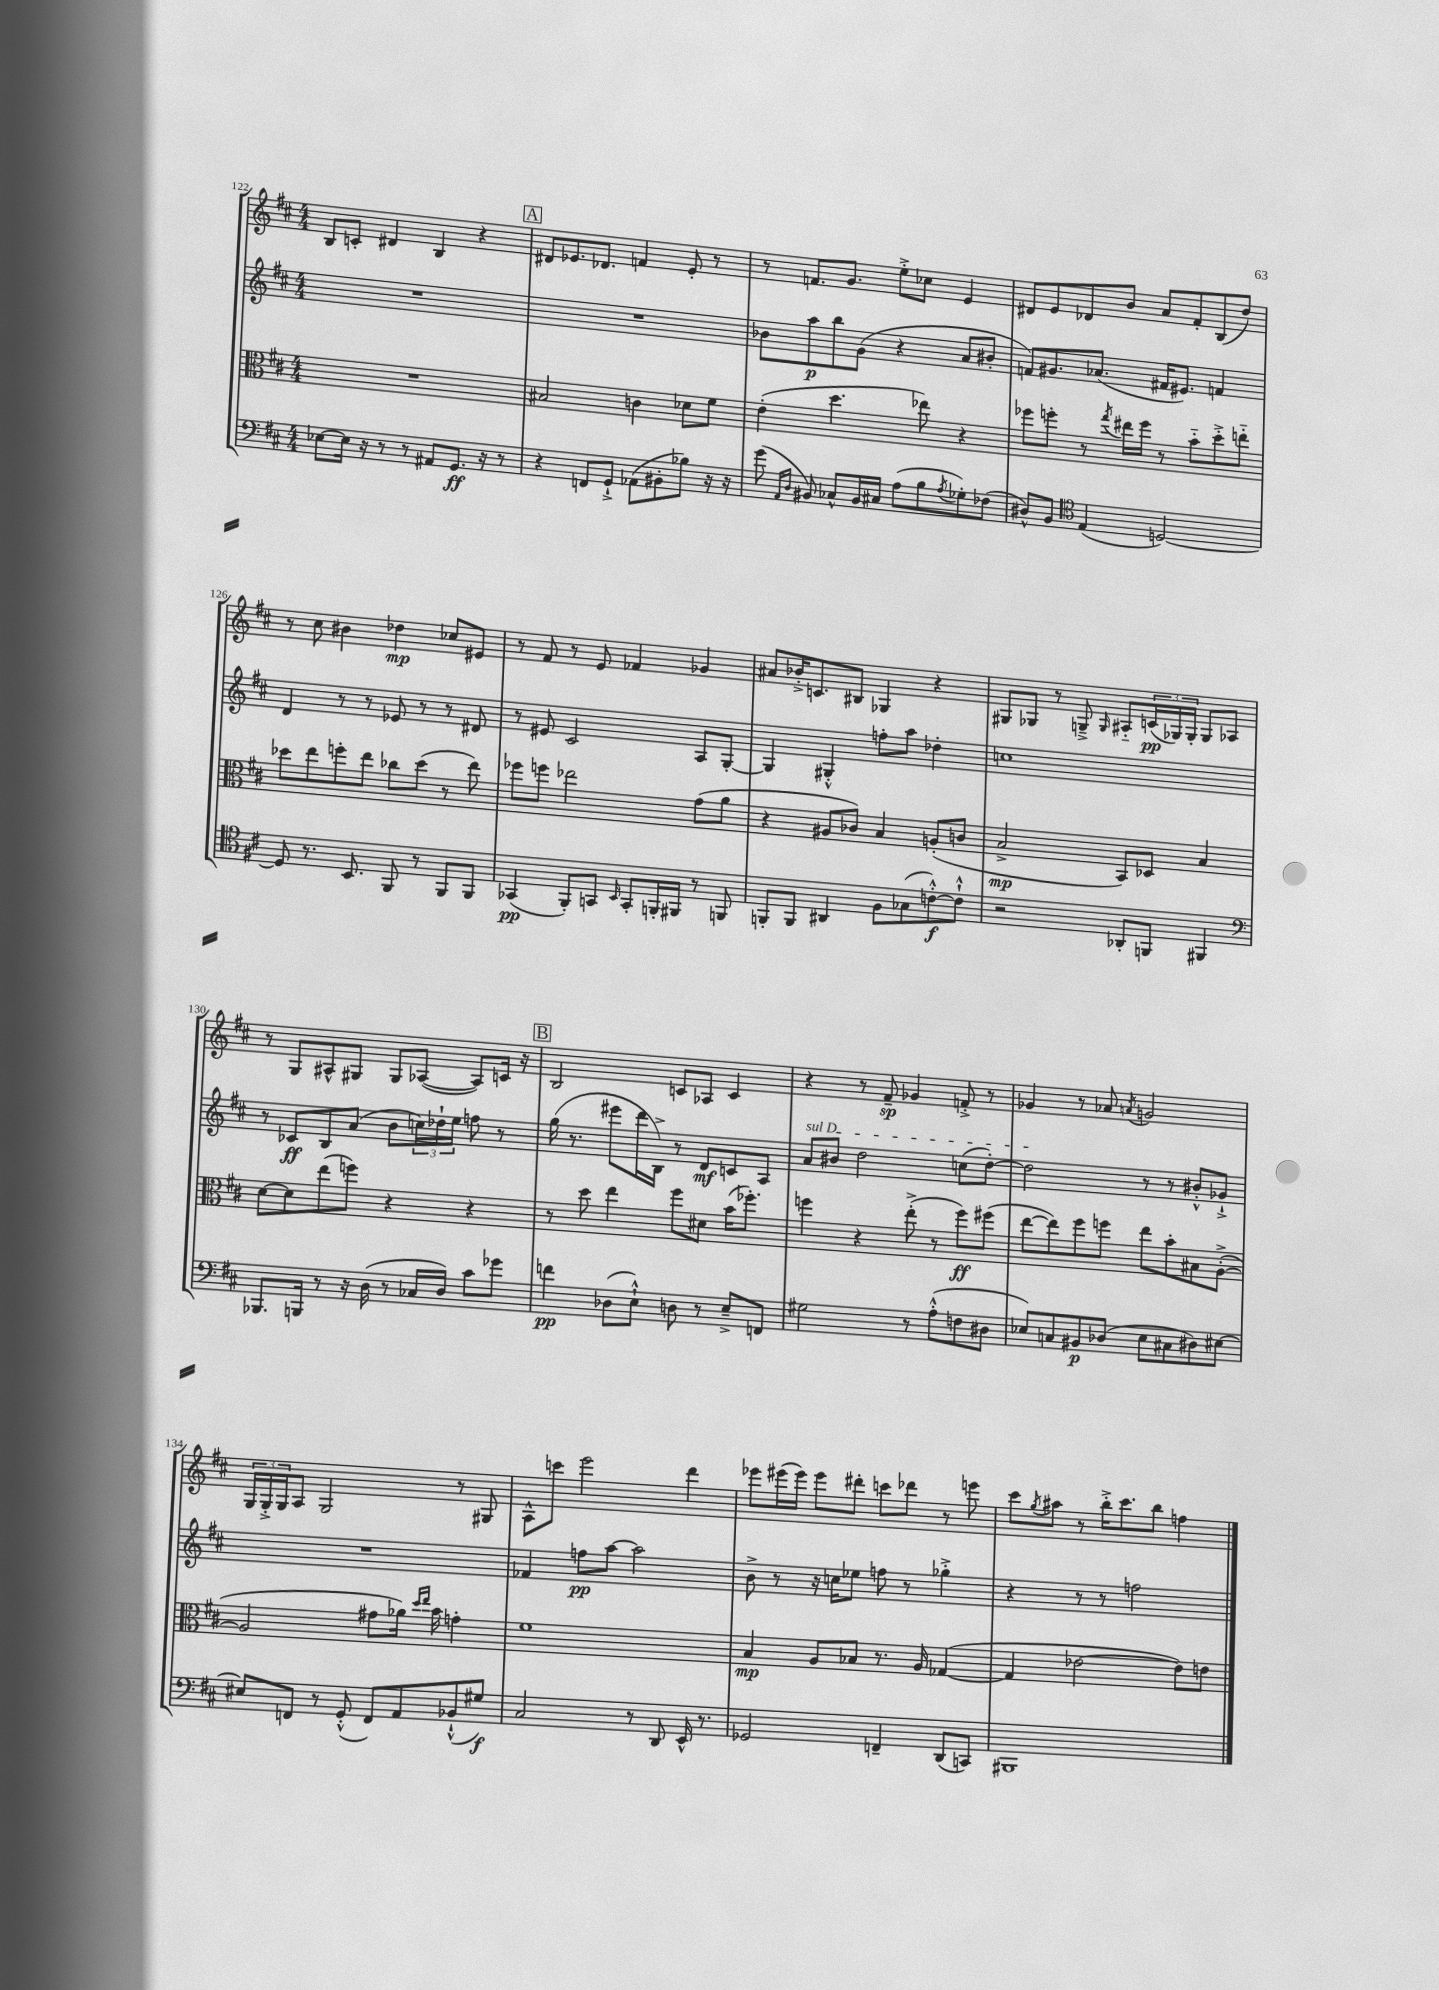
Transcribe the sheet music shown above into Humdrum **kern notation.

**kern	**dynam	**kern	**dynam	**kern	**dynam	**kern	**dynam
*part4	*part4	*part3	*part3	*part2	*part2	*part1	*part1
*staff4	*staff4	*staff3	*staff3	*staff2	*staff2	*staff1	*staff1
*clefF4	*	*clefC3	*	*clefG2	*	*clefG2	*
*k[f#c#]	*	*k[f#c#]	*	*k[f#c#]	*	*k[f#c#]	*
*M4/4	*	*M4/4	*	*M4/4	*	*M4/4	*
=122	=122	=122	=122	=122	=122	=122	=122
[8E-X\L	.	1r	.	1r	.	8B/L	.
16E-\Jk]	.	.	.	.	.	8cn'/J	.
16r	.	.	.	.	.	.	.
8r	.	.	.	.	.	4d#X/	.
8r	.	.	.	.	.	.	.
8AA#X/L	.	.	.	.	.	4B/	.
8.GG/J	ff	.	.	.	.	.	.
.	.	.	.	.	.	4r	.
16r	.	.	.	.	.	.	.
8r	.	.	.	.	.	.	.
!!LO:REH:place=s1:t=A
=123	=123	=123	=123	=123	=123	=123	=123
4r	.	2B#X/	.	1r	.	8d#X/L	.
.	.	.	.	.	.	8.e-X/	.
8FFn/L	.	.	.	.	.	.	.
.	.	.	.	.	.	8.d-X/J	.
8GG`^/J	.	.	.	.	.	.	.
(8AA-X\L	.	4cn\	.	.	.	4fn/	.
8BB#X'\	.	.	.	.	.	.	.
8B-X\J)	.	8d-X\L	.	.	.	8e-'/	.
16r	.	8f#\J	.	.	.	8r	.
16r	.	.	.	.	.	.	.
=124	=124	=124	=124	=124	=124	=124	=124
(8g\	.	(4e'\	.	8b-X\L	.	8r	.
16qqAA/LL	.	.	.	.	.	.	.
16qqD/JJ	.	.	.	.	.	.	.
8BB#X/)	.	.	.	8aa\	p	8.fn/L	.
8C-X^^/L	.	4.dd\	.	8bb\	.	.	.
.	.	.	.	.	.	8.g/J	.
16BB#/L	.	.	.	(8g\J	.	.	.
16C#X/JJ	.	.	.	.	.	.	.
(8A\L	.	.	.	4r	.	8ee'^\L	.
8B\	.	8ee-X\)	.	.	.	8cc-X\J	.
8qA/	.	.	.	.	.	.	.
8G-X'\)	.	4r	.	8a/L	.	4e/	.
(8F-X\J	.	.	.	8b#X'/J	.	.	.
=125	=125	=125	=125	=125	=125	=125	=125
8D#X^^/L)	.	8ff-X\L	.	8fn/L)	.	8d#X/L	.
8BB/J	.	8ffn'\J	.	8.g#X/	.	8e/	.
*clefC4	*	*	*	*	*	*	*
(4E/	.	8r	.	.	.	8d-X/	.
.	.	.	.	(8.a-X/J	.	.	.
.	.	8qgg/	.	.	.	.	.
.	.	16ee#X\LL	.	.	.	8b/J	.
.	.	16ff\JJ	.	.	.	.	.
[2Dn/)	.	8r	.	16f#X/KL	.	8a/L	.
.	.	.	.	8.e#X/J)	.	.	.
.	.	8b\L	.	.	.	8f#'/	.
.	.	8dd'^\	.	4fn/	.	(8B/	.
.	.	8een\J	.	.	.	8dd/J)	.
!!LO:LB:g=z
=126	=126	=126	=126	=126	=126	=126	=126
8D/]	.	8dd-X\L	.	4d/	.	8r	.
8.r	.	8ee\	.	.	.	8cc#\	.
.	.	8ffn'\	.	8r	.	4b#X\	.
8.BB/	.	.	.	.	.	.	.
.	.	8ee\J	.	8r	.	.	.
8FF#/	.	8cc-X\L	.	8e-X/	.	4dd-X\	mp
8r	.	(8dd-\J	.	8r	.	.	.
8FF#/L	.	8r	.	8r	.	8cc-X/L	.
8FF#/J	.	8ee\)	.	8d#X/	.	8e#X/J	.
=127	=127	=127	=127	=127	=127	=127	=127
(4GG-X/	pp	8ff-X\L	.	8r	.	8r	.
.	.	8ffn\J	.	8e#X/	.	8f#/	.
8FF#'/L)	.	2ee-X\	.	2c#/	.	8r	.
8GGn/J	.	.	.	.	.	8e/	.
16qqBB/	.	.	.	.	.	.	.
8GG'/L	.	.	.	.	.	4f-X/	.
16FFn'/L	.	.	.	.	.	.	.
16FF#X/JJ	.	.	.	.	.	.	.
8r	.	(8g\L	.	8A/L	.	4g-X/	.
8FFn/	.	8a\J	.	[8G'/J	.	.	.
=128	=128	=128	=128	=128	=128	=128	=128
8FFn'/L	.	4r	.	4G/]	.	8a#X/L	.
8FF/J	.	.	.	.	.	16b-X'^/K	.
.	.	.	.	.	.	8.cn/	.
4AA#X/	.	8A#X/L	.	4G#X'^^/	.	.	.
.	.	8c-X/J)	.	.	.	8B#X/J	.
8F#\L	.	4B/	.	8ffn'\L	.	4G-X/	.
(8G-X\	.	.	.	8aa\J	.	.	.
[8cn'^^\)	f	(8An'/L	.	4dd-X'\	.	4r	.
8c`^^\J]	.	8cn/J	.	.	.	.	.
=129	=129	=129	=129	=129	=129	=129	=129
2r	.	2B^/	mp	1ccn	.	8G#X/L	.
.	.	.	.	.	.	8G-X/J	.
.	.	.	.	.	.	8r	.
.	.	.	.	.	.	8Gn~^/	.
.	.	.	.	.	.	16qqG/	.
8AA-X'/L	.	8BB/L)	.	.	.	8A#X/L	.
8FFn/J	.	8D-X/J	.	.	.	(24cn/L	pp
.	.	.	.	.	.	24G-X/)	.
.	.	.	.	.	.	24G-'/JJ	.
4FF#X/	.	4B/	.	.	.	8G-/L	.
.	.	.	.	.	.	8A-X/J	.
!!LO:LB:g=z
=130	=130	=130	=130	=130	=130	=130	=130
*clefF4	*	*	*	*	*	*	*
8.BBB-X/L	.	[8d\L	.	8r	.	8r	.
.	.	8d\]	.	8c-X/L	ff	8G/L	.
16BBBn/Jk	.	.	.	.	.	.	.
8r	.	(8ee\	.	8B/	.	8A#X^^/	.
16r	.	8ffn\J)	.	(8a/J	.	8G#X/J	.
(16D\	.	.	.	.	.	.	.
8r	.	4r	.	8b\L	.	8G#/L	.
16C-X/LL	.	.	.	24ccn\L)	.	([8A-X/J	.
.	.	.	.	24dd-X`\	.	.	.
16D/JJ)	.	.	.	.	.	.	.
.	.	.	.	24ee\JJ	.	.	.
8c#\L	.	4r	.	8ffn\	.	8A-/L])	.
8g-X\J	.	.	.	8r	.	16cn/Jk	.
.	.	.	.	.	.	16r	.
!!LO:REH:place=s1:t=B
=131	=131	=131	=131	=131	=131	=131	=131
4fn\	pp	8r	.	(16gg\	.	2B/	.
.	.	.	.	8.r	.	.	.
.	.	8dd\	.	.	.	.	.
(8D-X\L	.	4ee\	.	8eee#X\L	.	.	.
8E`^^\J)	.	.	.	16ddd\L	.	.	.
.	.	.	.	16B^\JJ)	.	.	.
8Dn\	.	8ff#\L	.	8r	.	8cn/L	.
8r	.	8d#X\J	.	8d/L	mf	8A-X/J	.
8E~^/L	.	(16b\KL	.	8cn/	.	4c/	.
.	.	8.ff-X'\J)	.	.	.	.	.
8FFn/J	.	.	.	8A/J	.	.	.
=132	=132	=132	=132	=132	=132	=132	=132
!	!	!	!	!LO:TX:a:i:t=sul D	!	!	!
2G#X\	.	4ffn\	.	8a/L	.	4r	.
.	.	.	.	8b#X/J	.	.	.
.	.	4r	.	2dd\	.	8r	.
.	.	.	.	.	.	8f#~/	sp
8r	.	(8ee'^\	.	.	.	4g-X/	.
(8A'^^\L	.	8r	.	.	.	.	.
8Fn\	.	8ff\L)	ff	(8ccn\L	.	8fn'^/	.
8D#X\J	.	(8ff#X\J	.	[8dd'\J)	.	8r	.
=133	=133	=133	=133	=133	=133	=133	=133
8E-X/L)	.	[8ee\L	.	2dd\]	.	4g-X/	.
8Cn/	.	8ee\])	.	.	.	.	.
8BB#X/	p	8ff#\	.	.	.	8r	.
(8D-X/J	.	8ffn\J	.	.	.	8a-X/	.
.	.	.	.	.	.	8qan/	.
8E-\L	.	8ee\L	.	8r	.	2gn/	.
8C#X\	.	8b'\	.	8r	.	.	.
8D#X\)	.	8B#X\	.	8b#X'^^/L	.	.	.
[8E#X\J	.	([8A'^\J	.	8g-X`^/J	.	.	.
!!LO:LB:g=z
=134	=134	=134	=134	=134	=134	=134	=134
8E#X/L]	.	2A/]	.	1r	.	24G/LL	.
.	.	.	.	.	.	24G'^/	.
.	.	.	.	.	.	24G/J	.
8FFn/J	.	.	.	.	.	8A/J	.
8r	.	.	.	.	.	2G/	.
(8GG'^^/	.	.	.	.	.	.	.
8FF/L)	.	8g#X\L	.	.	.	.	.
8AA/	.	16a-X\Jk)	.	.	.	.	.
.	.	16qqdd/LL	.	.	.	.	.
.	.	16qqee/JJ	.	.	.	.	.
.	.	16b\	.	.	.	.	.
(8BB-X`^^/	.	4gn'\	.	.	.	8r	.
8G#X/J)	f	.	.	.	.	8G#X/	.
=135	=135	=135	=135	=135	=135	=135	=135
2C#/	.	1f#	.	4f-X/	.	8A^^\L	.
.	.	.	.	.	.	8cccn\J	.
.	.	.	.	8ffn\L	pp	2eee\	.
.	.	.	.	[8aa\J	.	.	.
8r	.	.	.	2aa\]	.	.	.
8DD/	.	.	.	.	.	.	.
16EE^^/	.	.	.	.	.	4ddd\	.
8.r	.	.	.	.	.	.	.
=136	=136	=136	=136	=136	=136	=136	=136
2GG-X/	.	4B/	mp	8b^\	.	8eee-X\L	.
.	.	.	.	8r	.	(16eee#X\L	.
.	.	.	.	.	.	16eee#\JJ)	.
.	.	8A/L	.	16r	.	8eee#\L	.
.	.	.	.	16ccn\KL	.	.	.
.	.	8B-X/J	.	8ee-X\J	.	8ddd#X'\J	.
4FFn~/	.	8.r	.	8ffn\	.	8cccn\L	.
.	.	.	.	8r	.	8ddd-X\J	.
.	.	16A/	.	.	.	.	.
(8DD/L	.	([4G-X/	.	4gg-X'^\	.	8r	.
8CCn/J)	.	.	.	.	.	8eeen\	.
=137	=137	=137	=137	=137	=137	=137	=137
1BBB#X	.	4G-/]	.	4r	.	8ccc#\L	.
.	.	.	.	.	.	8qgg/	.
.	.	.	.	.	.	8aa#X\J	.
.	.	[2e-X\	.	8r	.	8r	.
.	.	.	.	8r	.	16bb'^\KL	.
.	.	.	.	.	.	8.ccc#\	.
.	.	.	.	2ffn\	.	.	.
.	.	.	.	.	.	8bb\J	.
.	.	8e-\L])	.	.	.	4ffn\	.
.	.	8en\J	.	.	.	.	.
==	==	==	==	==	==	==	==
*-	*-	*-	*-	*-	*-	*-	*-
